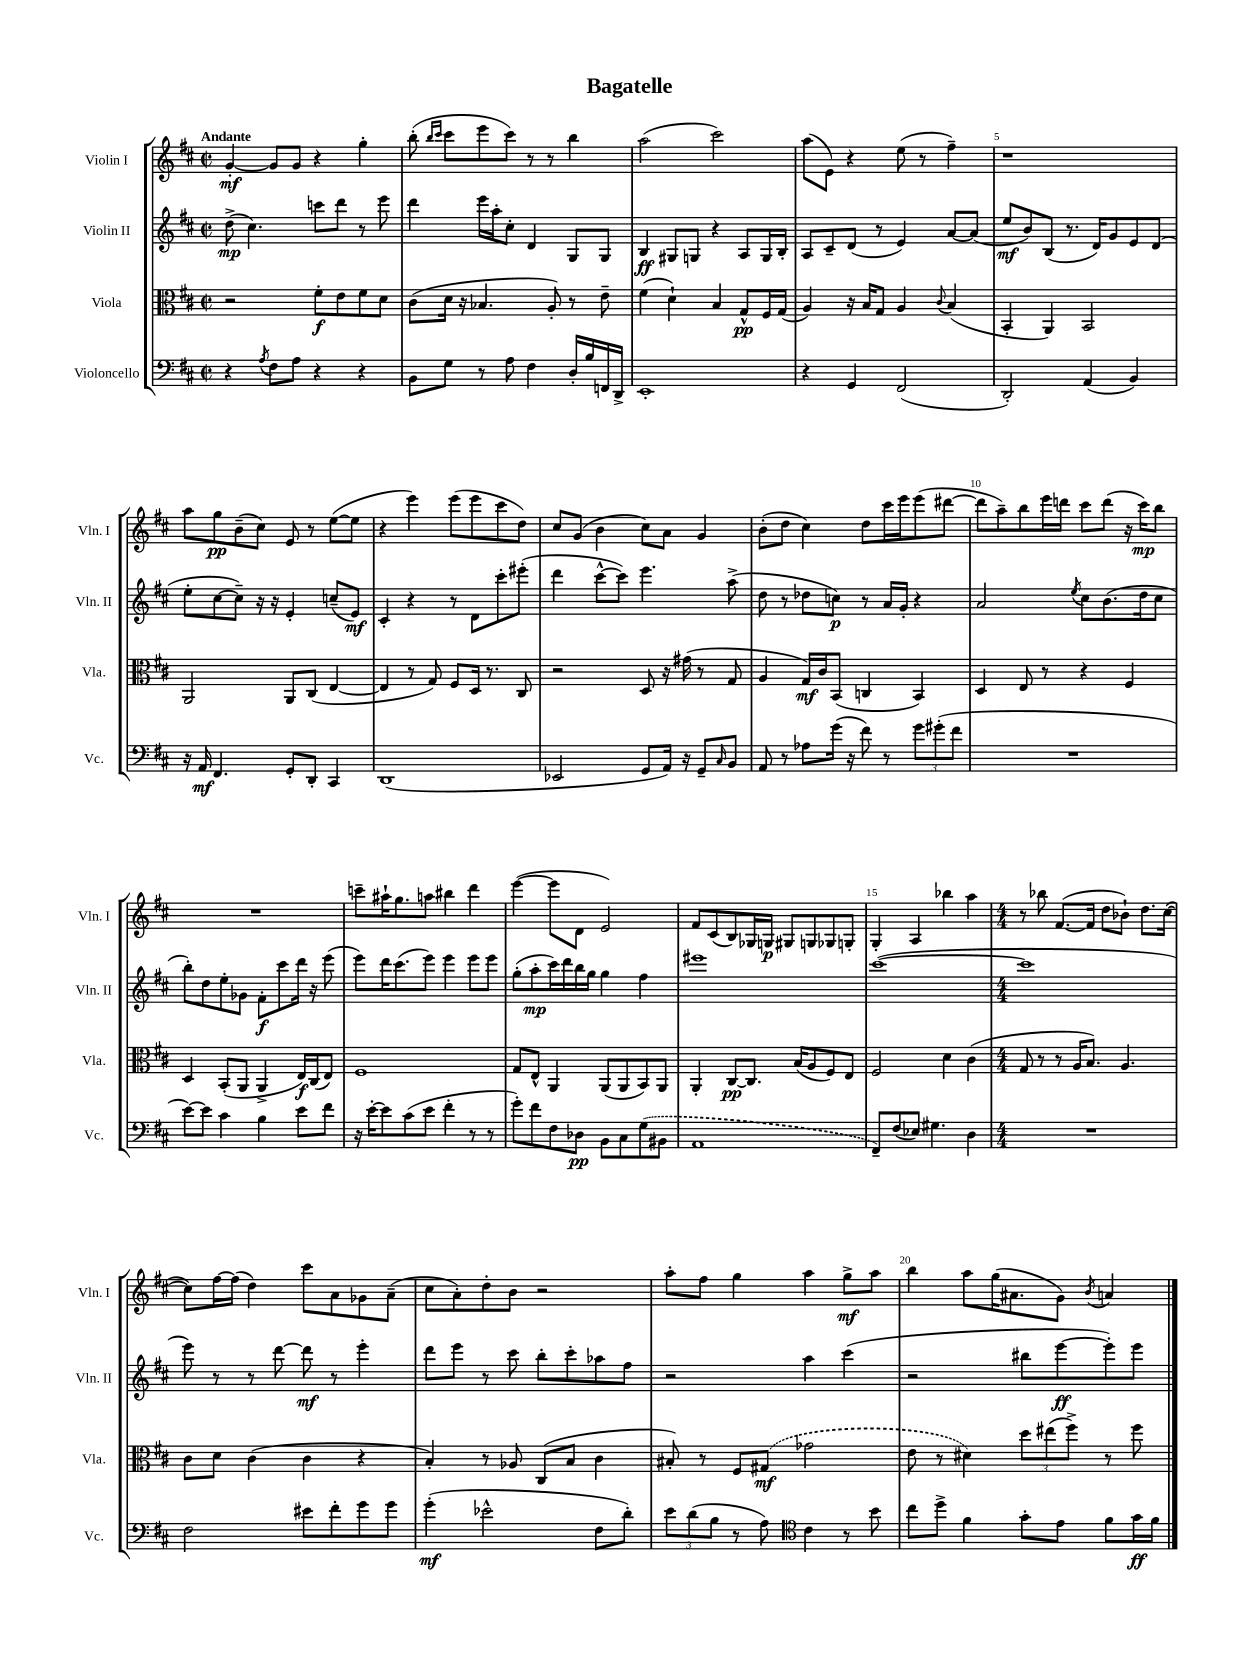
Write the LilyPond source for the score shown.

\header { title = "Bagatelle" }
<<
\new StaffGroup <<
\new Staff = "s0" \with { instrumentName = "Violin I" shortInstrumentName = "Vln. I" } {
    \clef treble \key d \major \defaultTimeSignature \time 2/2 \tempo "Andante"
    g'4~-.\mf g'8 g'8 r4 g''4-. |
    b''8-.( \grace { b''16 cis'''16 } cis'''8 e'''8 cis'''8) r8 r8 b''4 |
    a''2( cis'''2) |
    a''8( e'8) r4 e''8( r8 fis''4--) |
    r1 |
    a''8 g''8\pp b'8--( cis''8) e'8 r8 e''8~( e''8 |
    r4 e'''4) e'''8( e'''8 cis'''8 d''8) |
    cis''8 g'8( b'4 cis''8) a'8 g'4 |
    b'8-.( d''8 cis''4) d''8 cis'''16 e'''16 e'''8( dis'''8~ |
    dis'''8 a''8--) b''8 e'''16 d'''16 cis'''8 d'''8( r16 cis'''16\mp) b''8 |
    R1 |
    c'''8-- ais''16-! g''8. a''8 bis''4 d'''4 |
    e'''4~( e'''8 d'8 e'2) |
    fis'8 cis'8( b8) ges16 g16\p gis8 g8 ges8 g8-. |
    g4-. a4 bes''4 a''4 |
    \numericTimeSignature \time 4/4 r8 bes''8 fis'8.~( fis'16 d''8 bes'8-!) d''8. cis''16~( |
    cis''8) fis''16~ fis''16( d''4) cis'''8 a'8 ges'8 a'8--( |
    cis''8 a'8-.) d''8-. b'8 r2 |
    a''8-. fis''8 g''4 a''4 g''8->\mf a''8 |
    b''4 a''8 g''16( ais'8. g'8) \acciaccatura { b'8 } a'4 \bar "|." |
}
\new Staff = "s1" \with { instrumentName = "Violin II" shortInstrumentName = "Vln. II" } {
    \clef treble \key d \major \defaultTimeSignature \time 2/2
    d''8->\mp( cis''4.) c'''8 d'''8 r8 e'''8 |
    d'''4 e'''16 a''16-. cis''8-. d'4 g8 g8 |
    b4\ff gis8 g8 r4 a8 g16 b16-. |
    a8 cis'8-- d'8( r8 e'4) a'8~ a'8( |
    e''8\mf b'8) b8( r8. d'16) g'8 e'8 d'8( |
    e''8-. cis''8~ cis''8--) r16 r16 e'4-. c''8--( e'8\mf) |
    cis'4-. r4 r8 d'8 cis'''8-. eis'''8-.( |
    d'''4 cis'''8~-^ cis'''8) e'''4. a''8->( |
    d''8 r8 des''8 c''8\p) r8 a'16 g'16-. r4 |
    a'2 \acciaccatura { e''8 } cis''8 b'8.( d''16 cis''8 |
    b''8-.) d''8 e''8-. ges'8 fis'8-.\f cis'''8 d'''16 r16 e'''8( |
    e'''8) d'''16 cis'''8.( e'''8) e'''4 e'''8 e'''8 |
    g''8-.( a''8-.\mp cis'''16) d'''16 b''16 g''16 g''4 fis''4 |
    eis'''1 |
    cis'''1~( |
    \numericTimeSignature \time 4/4 cis'''1 |
    e'''8) r8 r8 d'''8~ d'''8\mf r8 e'''4-. |
    d'''8 e'''8 r8 cis'''8 b''8-. cis'''8-. aes''8 fis''8 |
    r2 a''4 cis'''4( |
    r2 bis''8 e'''8~\ff e'''8-.) e'''8 \bar "|." |
}
\new Staff = "s2" \with { instrumentName = "Viola" shortInstrumentName = "Vla." } {
    \clef alto \key d \major \defaultTimeSignature \time 2/2
    r2 fis'8-.\f e'8 fis'8 d'8 |
    cis'8( d'16 r16 bes4. a8-.) r8 e'8-- |
    fis'4( d'4-!) b4 g8-^\pp fis16 g16( |
    a4) r16 b16 g8 a4 \appoggiatura { cis'8 } b4( |
    b,4-. a,4) b,2 |
    a,2 a,8 cis8( e4~ |
    e4 r8 g8) fis8 d16 r8. cis8 |
    r2 d8 r16 gis'16( r8 g8 |
    a4 g16\mf) cis'16 b,8( c4 b,4) |
    d4 e8 r8 r4 fis4 |
    d4 b,8-.( a,8 a,4-> e16\f) cis16( e8) |
    fis1 |
    g8 e8-^ a,4 a,8( a,8 b,8) a,8 |
    a,4-. cis8~\pp cis8. b16( a8 fis8) e8 |
    fis2 d'4 cis'4( |
    \numericTimeSignature \time 4/4 g8 r8 r8 a16 b8.) a4. |
    cis'8 d'8 cis'4( cis'4 r4 |
    b4-.) r8 aes8 cis8( b8 cis'4 |
    bis8-.) r8 fis8 \once \slurDashed gis8\mf( ges'2 |
    e'8 r8 dis'4) \tuplet 3/2 { d''8 eis''8( fis''8->) } r8 fis''8 \bar "|." |
}
\new Staff = "s3" \with { instrumentName = "Violoncello" shortInstrumentName = "Vc." } {
    \clef bass \key d \major \defaultTimeSignature \time 2/2
    r4 \acciaccatura { a8 } fis8 a8 r4 r4 |
    b,8 g8 r8 a8 fis4 d16-. b16 f,16 d,16-> |
    e,1-. |
    r4 g,4 fis,2( |
    d,2-.) a,4( b,4) |
    r16 a,16\mf fis,4. g,8-. d,8-. cis,4 |
    d,1( |
    ees,2 g,8 a,16) r16 g,8-- \grace { cis16 } b,8 |
    a,8 r8 aes8 g'16( r16 fis'8) r8 \tuplet 3/2 { g'8 gis'8-.( fis'8 } |
    R1 |
    e'8~) e'8 cis'4 b4 e'8 fis'8 |
    r16 e'16~-. e'8 cis'8( e'8 fis'4-. r8 r8 |
    g'8-.) fis'8 fis8 des8\pp b,8 cis8 \once \slurDashed g8( bis,8 |
    a,1 |
    fis,8--) fis8( ees8) gis4. d4 |
    \numericTimeSignature \time 4/4 R1 |
    fis2 eis'8 fis'8-. g'8 g'8 |
    g'4-.\mf( ees'2-^ fis8 d'8-.) |
    \tuplet 3/2 { e'8 d'8( b8 } r8 a8) \clef tenor cis'4 r8 b'8 |
    cis''8 d''8-> fis'4 g'8-. e'8 fis'8 g'16\ff fis'16 \bar "|." |
}
>>
>>
\layout { \context { \Score \override BarNumber.break-visibility = ##(#f #t #t) barNumberVisibility = #(every-nth-bar-number-visible 5) } }
